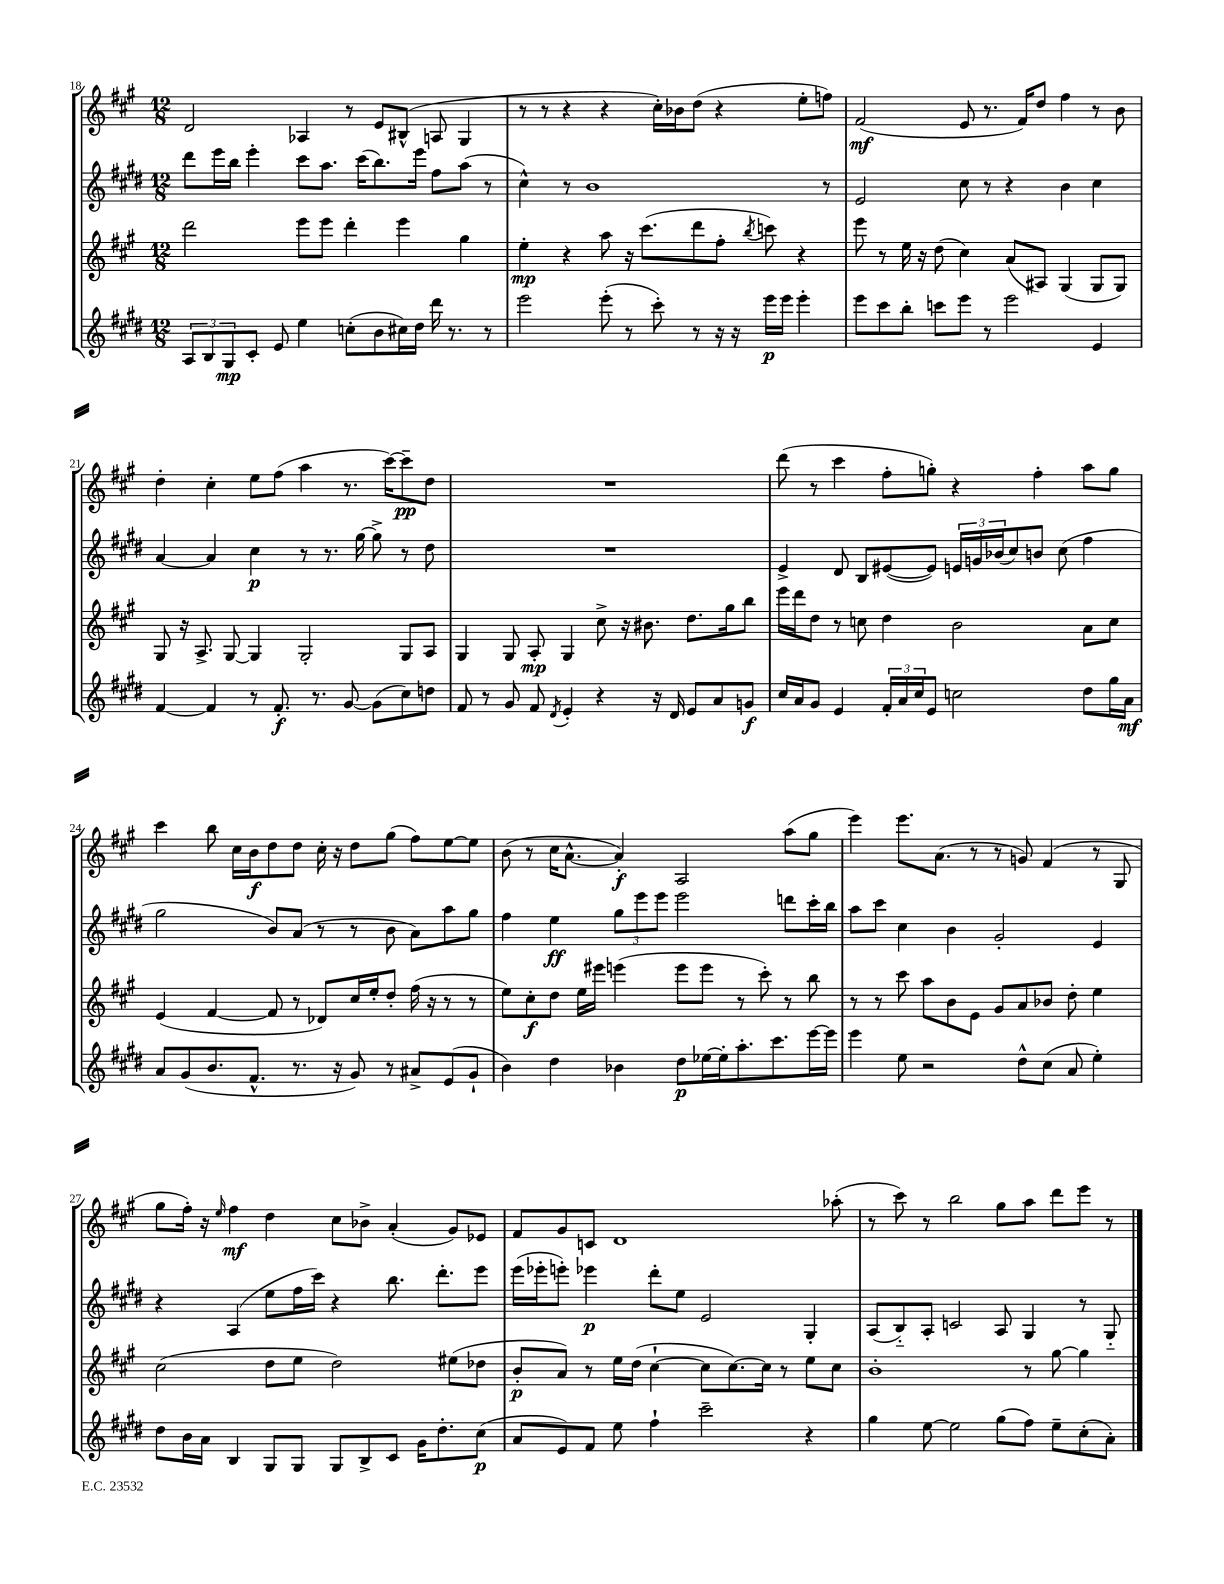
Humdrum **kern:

**kern	**kern	**kern	**kern
*staff4	*staff3	*staff2	*staff1
*clefG2	*clefG2	*clefG2	*clefG2
*k[f#c#g#d#]	*k[f#c#g#]	*k[f#c#g#d#]	*k[f#c#g#]
*M12/8	*M12/8	*M12/8	*M12/8
12A/L	2ddd\	8ddd#\L	2d/
12B/	.	.	.
.	.	16eee\L	.
12G#/	.	.	.
.	.	16bb\JJ	.
8c#'/J	.	4eee'\	.
8e/	.	.	.
4ee\	8eee\L	8ccc#\L	4A-/
.	8eee\J	8.aa\J	.
(8cc'\L	4ddd'\	.	8r
.	.	(16ccc#\LK	.
8b\	.	8.bb\)	8e/L
16cc#\L)	4eee\	.	(8B#^^/J
16dd#\JJ	.	16eee\Jk	.
16ddd#\	.	8ff#\L	8A/
8.r	.	.	.
.	4gg#\	(8aa\J	4G#/
8r	.	8r	.
=	=	=	=
2eee\	4ee'\	4cc#^^\)	8r
.	.	.	8r
.	4r	8r	4r
.	.	1b	.
(8eee'\	8aa\	.	4r
8r	16r	.	.
.	(8.ccc#\L	.	.
8ccc#'\)	.	.	16cc#'\LL)
.	.	.	16b-\J
8r	8ddd\	.	(8dd\J
16r	8ff#'\J	.	4r
16r	.	.	.
.	8qbb/	.	.
16eee\LL	8ccc\)	.	.
16eee\JJ	.	.	.
4eee'\	4r	.	8ee'\L
.	.	8r	8ff\J)
=	=	=	=
8eee\L	8eee\	2e/	(2f#/
8ccc#\	8r	.	.
8bb'\J	16ee\	.	.
.	16r	.	.
8ccc\L	(8dd\	.	.
8eee\J	4cc#\)	8cc#\	8e/
8r	.	8r	8.r
2eee\	(8a/L	4r	.
.	.	.	16f#/LK)
.	8A#/J)	.	8dd/J
.	(4G#/	4b\	4ff#\
4e/	8G#/L	4cc#\	8r
.	8G#/J)	.	8b\
=	=	=	=
[4f#/	8G#/	[4a/	4dd'\
.	16r	.	.
.	8.A^/	.	.
4f#/]	.	4a/]	4cc#'\
.	[8G#/	.	.
8r	4G#/]	4cc#\	8ee\L
8.f#'/	.	.	(8ff#\J
.	2G#'/	8r	4aa\
8.r	.	.	.
.	.	8.r	.
[8g#/	.	.	8.r
.	.	[16gg#\	.
(8g#\]L	.	8gg#^\]	.
.	.	.	[16ccc#\LK)
8cc#\)	8G#/L	8r	8ccc#~\]
8dd\J	8A/J	8dd#\	8dd\J
=	=	=	=
8f#/	4G#/	1.r	1.r
8r	.	.	.
8g#/	8G#/	.	.
8f#/	8A'/	.	.
8qd#/	.	.	.
4e'/	4G#/	.	.
4r	8cc#^\	.	.
.	16r	.	.
.	8.b#\	.	.
16r	.	.	.
16d#/	.	.	.
8e/L	8.dd\L	.	.
8a/	.	.	.
.	16gg#\k	.	.
8g/J	8bb\J	.	.
=	=	=	=
16cc#/LL	16eee\LL	4e^/	(8ddd\
16a/J	16ddd\J	.	.
8g#/J	8dd\J	.	8r
4e/	8r	8d#/	4ccc#\
.	8cc\	8B/L	.
24f#'/LL	4dd\	([8e#/	8ff#'\L
24a/	.	.	.
24cc#/J	.	.	.
8e/J	.	8e#/]J)	8gg'\J)
2cc\	2b\	24e/LL	4r
.	.	24g/	.
.	.	(24b-/J	.
.	.	8cc#/)	.
.	.	8b/J	4ff#'\
.	.	(8cc#\	.
8dd#\L	8a\L	4ff#\	8aa\L
16gg#\L	8cc\J	.	8gg\J
16a\JJ	.	.	.
=	=	=	=
8a/L	(4e/	2gg#\	4ccc#\
(8g#/	.	.	.
8.b/	[4f#/	.	8bb\
.	.	.	16cc#\LL
8.f#^^/J	.	.	16b\J
.	8f#/]	8b/L)	8dd\
8.r	8r	(8a/J	8dd\J
.	8d-/L)	8r	16cc#'\
16r	.	.	16r
8g#/)	16cc#/L	8r	8dd\L
.	16ee'/J	.	.
8r	8dd'/J	8b\	(8gg#\J
8a#^/L	(16ff#\	8a\L)	8ff#\L)
.	16r	.	.
(8e/	8r	8aa\	[8ee\
8g#`/J	8r	8gg#\J	8ee\]J
=	=	=	=
4b\)	8ee\L)	4ff#\	(8b\
.	8cc#'\	.	8r
4dd#\	8dd\J	4ee\	16cc#\LK
.	.	.	[8.a^^\J
.	16ee\LL	.	.
.	16eee#\JJ	.	.
4b-\	(4eee\	12gg#\L	4a'/])
.	.	12eee\	.
.	.	12eee\J	.
8dd#\L	8eee\L	2eee\	2A/
[16ee-\L	8eee\J	.	.
16ee-'\]J	.	.	.
8.aa'\	8r	.	.
.	8ccc#'\)	.	.
8.ccc#\	.	.	.
.	8r	8ddd\L	(8aa\L
[16eee\L	8bb\	16ccc#'\L	8gg#\J
16eee\]JJ	.	16bb\JJ	.
=	=	=	=
4eee\	8r	8aa\L	4eee\)
.	8r	8ccc#\J	.
8ee\	8ccc#\	4cc#\	8.eee\L
2r	8aa\L	.	.
.	.	.	(8.a\J
.	8b\	4b\	.
.	8e\J	.	8r
.	8g#/L	2g#'/	8r
8dd#^^\L	8a/	.	8g/)
(8cc#\J	8b-/J	.	(4f#/
8a/	8dd'\	.	.
4ee'\)	4ee\	4e/	8r
.	.	.	8G#/
=	=	=	=
8dd#\L	(2cc#\	4r	8gg#\L
16b\L	.	.	16ff#'\Jk)
16a\JJ	.	.	16r
.	.	.	16qqee/
4B/	.	(4A/	4ff#\
8G#/L	8dd\L	8ee\L	4dd\
8G#/J	8ee\J	16ff#\L	.
.	.	16ccc#\JJ)	.
8G#/L	2dd\)	4r	8cc#\L
8B^/	.	.	8b-^\J
8c#/J	.	8.bb\	(4a'/
16g#\LK	.	.	.
8.dd#'\	.	8.ddd#'\L	.
.	(8ee#\L	.	8g#/L)
(8cc#\J	8dd-\J	8eee\J	8e-/J
=	=	=	=
8a/L	8b'/L	(16eee\LL	8f#/L
.	.	16eee-'\J	.
8e/)	8a/J)	8eee'\J)	8g#/
8f#/J	8r	4eee-\	8c/J
8ee\	16ee\LL	.	1d
.	(16dd\JJ	.	.
4ff#`\	[4cc#`\	8ddd#'\L	.
.	.	8ee\J	.
2ccc#~\	8cc#\]L	2e/	.
.	[8.cc#\)	.	.
.	16cc#\]Jk	.	.
.	8r	.	.
4r	8ee\L	4G#'/	.
.	8cc#\J	.	(8aa-'\
=	=	=	=
4gg#\	1b'	(8A/L	8r
.	.	8B'~/)	8ccc#\)
[8ee\	.	8A'/J	8r
2ee\]	.	2c/	2bb\
(8gg#\L	.	8A/	8gg#\L
8ff#\J)	8r	4G#/	8aa\J
8ee~\L	[8gg#\	.	8ddd\L
(8cc#'\	4gg#\]	8r	8eee\J
8a'\J)	.	8G#'~/	8r
==	==	==	==
*-	*-	*-	*-
